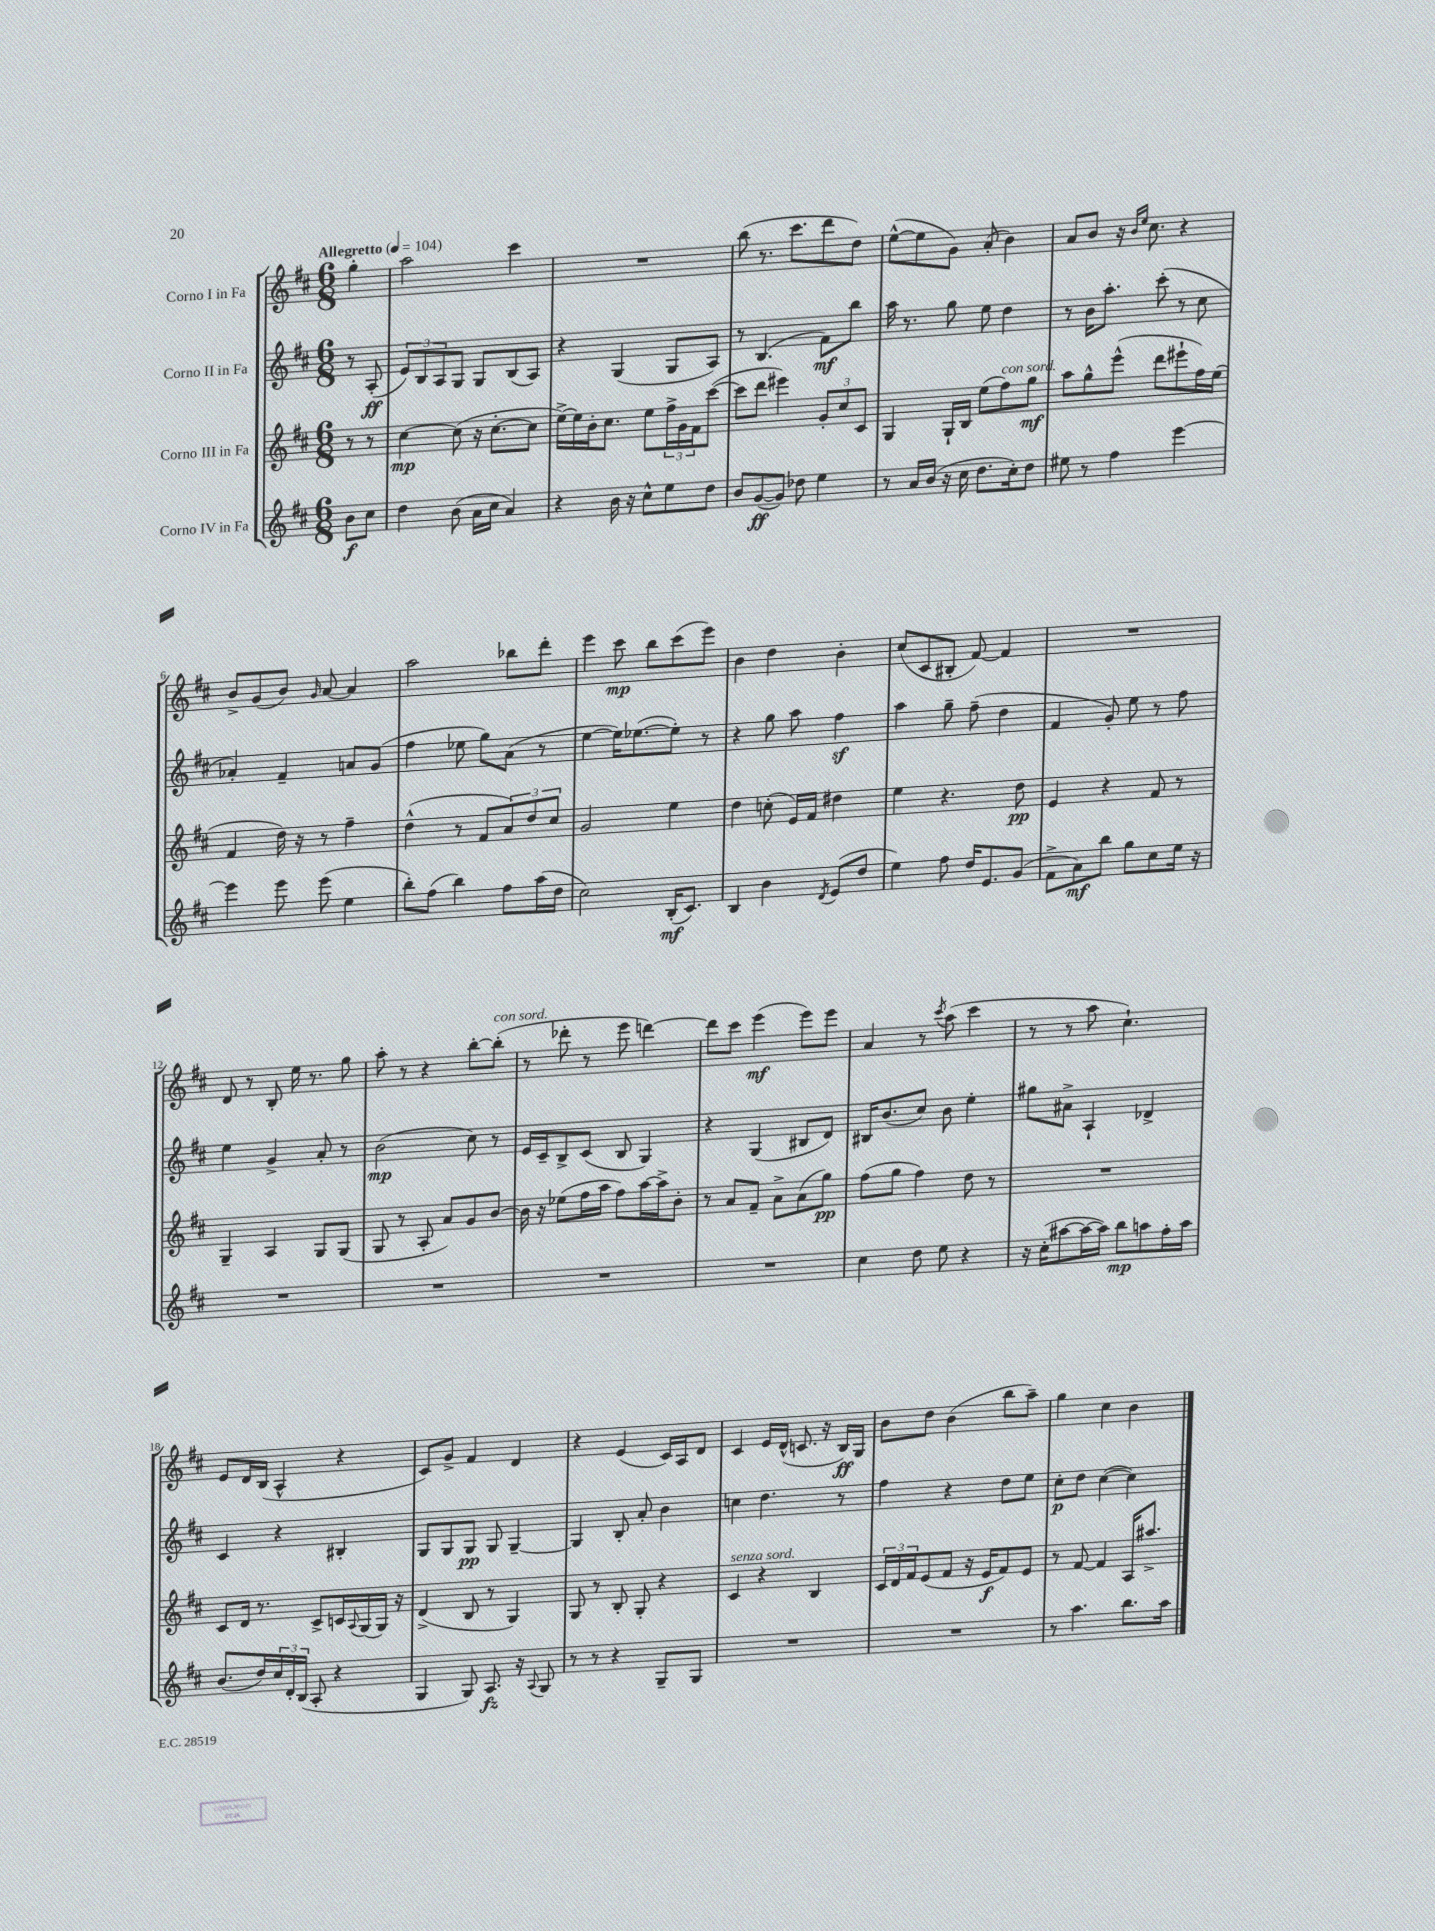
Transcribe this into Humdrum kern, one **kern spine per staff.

**kern	**dynam	**kern	**dynam	**kern	**dynam	**kern	**dynam
*part4	*part4	*part3	*part3	*part2	*part2	*part1	*part1
*staff4	*staff4	*staff3	*staff3	*staff2	*staff2	*staff1	*staff1
*I"Corno IV in Fa	*	*I"Corno III in Fa	*	*I"Corno II in Fa	*	*I"Corno I in Fa	*
*clefG2	*	*clefG2	*	*clefG2	*	*clefG2	*
*k[f#c#]	*	*k[f#c#]	*	*k[f#c#]	*	*k[f#c#]	*
*M6/8	*	*M6/8	*	*M6/8	*	*M6/8	*
*MM104	*	*MM104	*	*MM104	*	*MM104	*
=	=	=	=	=	=	=	=
!	!	!	!	!	!	!LO:TX:a:B:t=Allegretto	!
8b\L	f	8r	.	8r	.	4gg'\	.
8cc#\J	.	8r	.	(8A'/	ff	.	.
=1	=1	=1	=1	=1	=1	=1	=1
4dd\	.	[4cc#\	mp	12e/L)	.	2aa\	.
.	.	.	.	12B/	.	.	.
.	.	.	.	12A/	.	.	.
(8b\	.	(8cc#\]	.	8G/J	.	.	.
16a\LL	.	16r	.	8G/L	.	.	.
16cc#\JJ	.	[8.cc#'\L	.	.	.	.	.
4a/)	.	.	.	(8B/	.	4ccc#\	.
.	.	8cc#\J]	.	8A/J)	.	.	.
=2	=2	=2	=2	=2	=2	=2	=2
4r	.	[16ee^\LL)	.	4r	.	2.r	.
.	.	16ee\]	.	.	.	.	.
.	.	16b'\J	.	.	.	.	.
.	.	8.cc#\J	.	.	.	.	.
16b\	.	.	.	(4G/	.	.	.
16r	.	.	.	.	.	.	.
8cc#^^\L	.	8ee\L	.	.	.	.	.
8ee\	.	24ff#^\L	.	8G/L	.	.	.
.	.	24g\	.	.	.	.	.
.	.	24f#\J	.	.	.	.	.
8dd\J	.	([8ccc#\J	.	8A/J)	.	.	.
=3	=3	=3	=3	=3	=3	=3	=3
8b/L	.	8ccc#\L]	.	8r	.	(8bb\	.
([8g/	ff	8ddd\J	.	(4.B/	.	8.r	.
8g/J])	.	4eee#X\)	.	.	.	.	.
.	.	.	.	.	.	8.ccc#\L	.
8dd-X\	.	.	.	.	.	.	.
4ee\	.	12g'/L	.	8f#\L)	mf	8ddd\	.
.	.	12cc#/	.	.	.	.	.
.	.	.	.	8bb\J	.	8dd\J)	.
.	.	12c#/J	.	.	.	.	.
=4	=4	=4	=4	=4	=4	=4	=4
8r	.	4G/	.	16aa\	.	([8ee^^\L	.
.	.	.	.	8.r	.	.	.
16a/LL	.	.	.	.	.	8ee\]	.
(16b/JJ	.	.	.	.	.	.	.
16r	.	16G`/LL	.	8gg\	.	8g\J)	.
16cc#\	.	16B/JJ	.	.	.	.	.
8.dd\L	.	(8ee\L	.	8ee\	.	(8a'/	.
!	!	!LO:TX:a:i:t=con sord.	!	!	!	!	!
.	.	8ff#\)	.	4dd\	.	4b\)	.
16cc#'\k)	.	.	.	.	.	.	.
8dd\J	.	8gg\J	mf	.	.	.	.
=5	=5	=5	=5	=5	=5	=5	=5
8ee#X\	.	8aa\L	.	8r	.	8a/L	.
8r	.	8gg^^\	.	16b\KL	.	8b/J	.
.	.	.	.	8.aa'\J	.	.	.
4ff#\	.	(8eee^^\J	.	.	.	16r	.
.	.	.	.	.	.	16qqb/LL	.
.	.	.	.	.	.	16qqee/JJ	.
.	.	.	.	.	.	8.cc#\	.
.	.	8ddd\L	.	(8ccc#'\	.	.	.
[4eee\	.	8eee#X`\	.	8r	.	4r	.
.	.	16ff#\L)	.	8cc#\	.	.	.
.	.	(16ee\JJ	.	.	.	.	.
!!LO:LB:g=z
=6	=6	=6	=6	=6	=6	=6	=6
4eee\]	.	4f#/	.	4a-X'/)	.	8b^/L	.
.	.	.	.	.	.	(8g/	.
8eee\	.	16dd\)	.	4f#~/	.	8b/J)	.
.	.	16r	.	.	.	.	.
.	.	.	.	.	.	16qqg/	.
(8eee\	.	8r	.	.	.	[8a/	.
4ee\	.	4ff#~\	.	8an/L	.	4a/]	.
.	.	.	.	(8g/J	.	.	.
=7	=7	=7	=7	=7	=7	=7	=7
8bb'\L)	.	(4dd^^\	.	4ff#\	.	2aa\	.
(8ff#\J	.	.	.	.	.	.	.
4bb\)	.	8r	.	8ee-X\	.	.	.
.	.	8f#/L	.	8gg\L)	.	.	.
8ff#\L	.	12a/)	.	(8a\J	.	8bb-X\L	.
.	.	12dd/	.	.	.	.	.
(16aa\L	.	.	.	8r	.	8ddd'\J	.
.	.	12cc#/J	.	.	.	.	.
16dd\JJ	.	.	.	.	.	.	.
=8	=8	=8	=8	=8	=8	=8	=8
2cc#\)	.	2g/	.	[4ee\	.	4eee\	.
.	.	.	.	16ee\KL])	.	8ccc#\	mp
.	.	.	.	([8.ee-X\	.	.	.
.	.	.	.	.	.	8bb\L	.
(16B'/KL	mf	4ee\	.	8ee-'\J])	.	(8ccc#\	.
8.c#/J)	.	.	.	.	.	.	.
.	.	.	.	8r	.	8eee\J)	.
=9	=9	=9	=9	=9	=9	=9	=9
4B/	.	4dd\	.	4r	.	4b\	.
4b\	.	(8ccn'\	.	8gg\	.	4dd\	.
.	.	16e/LL)	.	8aa\	.	.	.
.	.	16f#/JJ	.	.	.	.	.
8qd/	.	.	.	.	.	.	.
(8e/L	.	4dd#X\	.	4ff#z\	.	4b'\	.
8dd/J	.	.	.	.	.	.	.
=10	=10	=10	=10	=10	=10	=10	=10
4ee\)	.	4ee\	.	4aa\	.	(8cc#/L	.
.	.	.	.	.	.	8c#/	.
8ff#\	.	4.r	.	8gg~\	.	8B#X'/J	.
16dd/KL	.	.	.	(8ff#~\	.	[8f#/)	.
8.e/	.	.	.	.	.	.	.
.	.	.	.	4dd\	.	4f#/]	.
(8g/J	.	8dd\	pp	.	.	.	.
=11	=11	=11	=11	=11	=11	=11	=11
8f#^\L	.	4e/	.	4f#/	.	2.r	.
8a\)	mf	.	.	.	.	.	.
8bb\J	.	4r	.	8g'/)	.	.	.
8gg\L	.	.	.	8ee\	.	.	.
8cc#\	.	8f#/	.	8r	.	.	.
16ee\Jk	.	8r	.	8ff#\	.	.	.
16r	.	.	.	.	.	.	.
!!LO:LB:g=z
=12	=12	=12	=12	=12	=12	=12	=12
2.r	.	4G~/	.	4ee\	.	8d/	.
.	.	.	.	.	.	8r	.
.	.	4A/	.	4g^/	.	8B'/	.
.	.	.	.	.	.	16ee\	.
.	.	.	.	.	.	8.r	.
.	.	8G/L	.	8a'/	.	.	.
.	.	(8G/J	.	8r	.	8gg\	.
=13	=13	=13	=13	=13	=13	=13	=13
2.r	.	8G/	.	(2b\	mp	8aa'\	.
.	.	8r	.	.	.	8r	.
.	.	8A'/	.	.	.	4r	.
.	.	8a/L)	.	.	.	.	.
.	.	8g/	.	8cc#\)	.	[8bb'\L	.
!	!	!	!	!	!	!LO:TX:a:i:t=con sord.	!
.	.	[8b/J	.	8r	.	(8bb'\J]	.
=14	=14	=14	=14	=14	=14	=14	=14
2.r	.	16b\]	.	16e/LL	.	8r	.
.	.	16r	.	16c#~/J	.	.	.
.	.	(8ee-X\L	.	8B^/	.	8ddd-X'\	.
.	.	16ff#\L	.	(8c#/J	.	8r	.
.	.	16aa\JJ	.	.	.	.	.
.	.	8ff#\L)	.	8B/	.	8eee\	.
.	.	[16aa\L	.	4G/)	.	[4dddn\)	.
.	.	16aa^\J]	.	.	.	.	.
.	.	8b'\J	.	.	.	.	.
=15	=15	=15	=15	=15	=15	=15	=15
2.r	.	8r	.	4r	.	8ddd\L]	.
.	.	8a/L	.	.	.	8ccc#\J	.
.	.	8f#~/J	.	(4G/	.	(4eee\	mf
.	.	8a^\L	.	.	.	.	.
.	.	(8a\	.	8B#X/L	.	8eee\L)	.
.	.	8gg\J)	pp	8d/J)	.	8eee\J	.
=16	=16	=16	=16	=16	=16	=16	=16
4cc#\	.	(8ff#\L	.	16B#X/KL	.	4a/	.
.	.	.	.	(8.b/	.	.	.
.	.	8gg\J	.	.	.	.	.
8dd\	.	4ff#\)	.	8cc#/J)	.	8r	.
.	.	.	.	.	.	8qccc#/	.
8ee\	.	.	.	8b\	.	(8aa\	.
4r	.	8dd\	.	4ee'\	.	4ccc#\	.
.	.	8r	.	.	.	.	.
=17	=17	=17	=17	=17	=17	=17	=17
16r	.	2.r	.	8gg#X\L	.	8r	.
(16cc#'\KL	.	.	.	.	.	.	.
[8aa#X\	.	.	.	8a#X^\J	.	8r	.
16aa#\L_	.	.	.	4A`/	.	8aa\	.
16aa#\JJ])	.	.	.	.	.	.	.
8bb\L	mp	.	.	.	.	4.cc#`\)	.
8aan\	.	.	.	4d-X^/	.	.	.
16ff#'\L	.	.	.	.	.	.	.
16aa\JJ	.	.	.	.	.	.	.
!!LO:LB:g=z
=18	=18	=18	=18	=18	=18	=18	=18
(8.b/L	.	8c#/L	.	4c#/	.	8e/L	.
.	.	16d/Jk	.	.	.	16d/L	.
16dd/L)	.	8.r	.	.	.	(16B/JJ	.
24cc#/	.	.	.	4r	.	4A^^/	.
24d'/	.	.	.	.	.	.	.
(24B/JJ	.	.	.	.	.	.	.
8A'/	.	8c#^/L	.	.	.	.	.
4r	.	16cn/L	.	4B#X'/	.	4r	.
.	.	8qqA/	.	.	.	.	.
.	.	(16G/	.	.	.	.	.
.	.	16G/JJ)	.	.	.	.	.
.	.	16r	.	.	.	.	.
=19	=19	=19	=19	=19	=19	=19	=19
4G/	.	(4d^/	.	8G/L	.	8c#/L)	.
.	.	.	.	8G/	.	8g^/J	.
8G/)	.	8B/	.	8G/J	pp	4f#/	.
8.A/	fz	8r	.	8G/	.	.	.
.	.	4G/)	.	[4G~/	.	4d/	.
16r	.	.	.	.	.	.	.
8qqA/	.	.	.	.	.	.	.
8G/	.	.	.	.	.	.	.
=20	=20	=20	=20	=20	=20	=20	=20
8r	.	8G/	.	4G/]	.	4r	.
8r	.	8r	.	.	.	.	.
4r	.	8B'/	.	8B'/	.	(4e/	.
.	.	8G'/	.	8a'/	.	.	.
8G~/L	.	4r	.	4b\	.	16c#/LL)	.
.	.	.	.	.	.	16A/J	.
8G/J	.	.	.	.	.	8d/J	.
=21	=21	=21	=21	=21	=21	=21	=21
!	!	!LO:TX:a:i:t=senza sord.	!	!	!	!	!
2.r	.	4c#/	.	4ccn\	.	4c#/	.
.	.	4r	.	4.dd\	.	16e/LL	.
.	.	.	.	.	.	(16d^^/JJ	.
.	.	.	.	.	.	8.cn/	.
.	.	4B/	.	.	.	.	.
.	.	.	.	.	.	16r	.
.	.	.	.	8r	.	16B/LL)	ff
.	.	.	.	.	.	16G/JJ	.
=22	=22	=22	=22	=22	=22	=22	=22
2.r	.	24c#/LL	.	4ff#\	.	8b\L	.
.	.	24d/	.	.	.	.	.
.	.	24f#/J	.	.	.	.	.
.	.	(8e/	.	.	.	8dd\J	.
.	.	8f#/J	.	4r	.	(4b\	.
.	.	16r	.	.	.	.	.
.	.	16e/KL	f	.	.	.	.
.	.	8f#/)	.	8dd\L	.	8bb\L	.
.	.	8e/J	.	8ee\J	.	8aa~\J)	.
=23	=23	=23	=23	=23	=23	=23	=23
8r	.	8r	.	8cc#'\L	p	4gg\	.
4.aa\	.	[8f#/	.	8dd\J	.	.	.
.	.	4f#/]	.	([4cc#\	.	4cc#\	.
8.bb\L	.	16A/KL	.	4cc#\])	.	4b\	.
.	.	8.aa#X^/J	.	.	.	.	.
16aa\Jk	.	.	.	.	.	.	.
==	==	==	==	==	==	==	==
*-	*-	*-	*-	*-	*-	*-	*-
